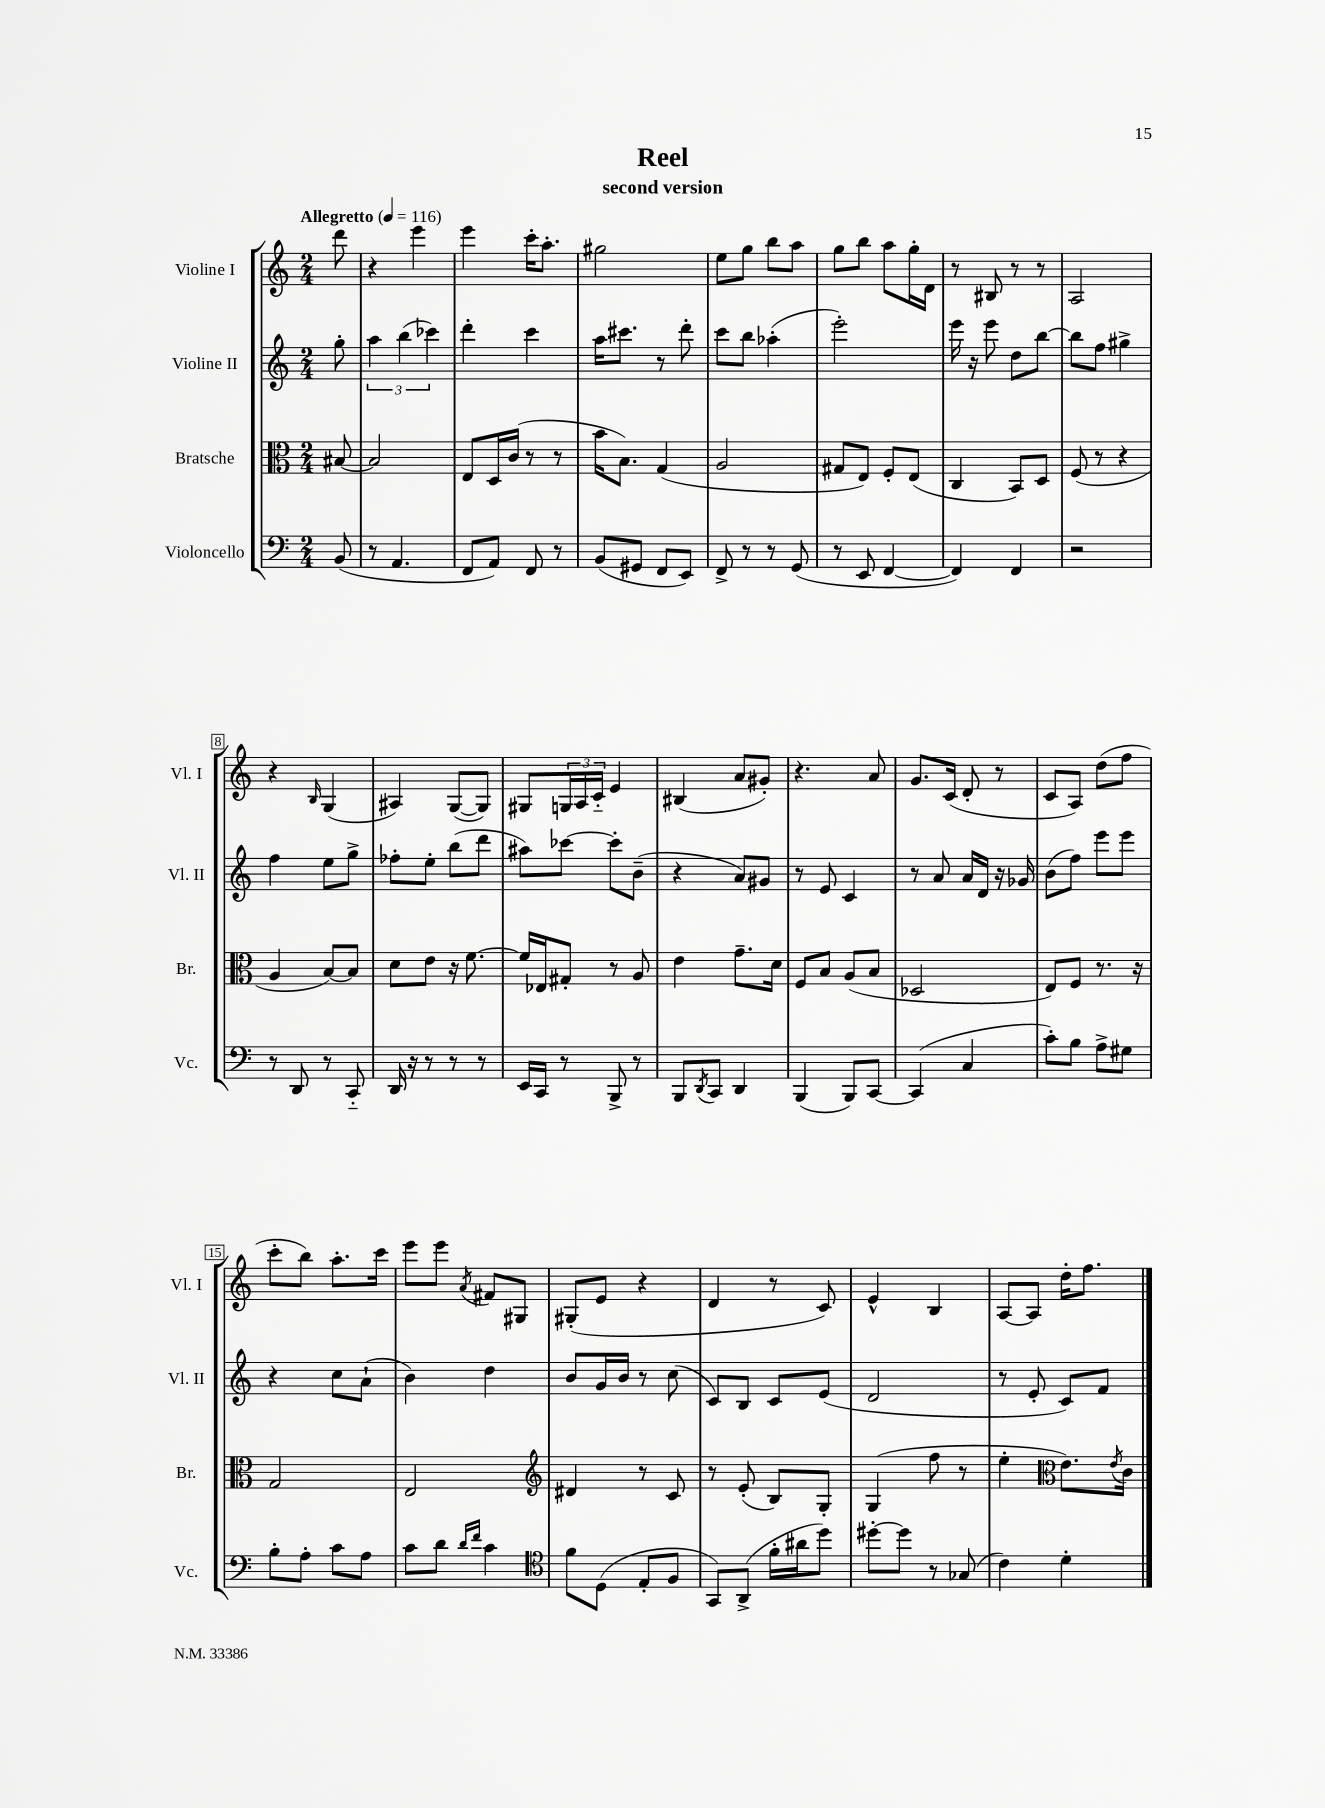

**kern	**kern	**kern	**kern
*part4	*part3	*part2	*part1
*staff4	*staff3	*staff2	*staff1
*I"Violoncello	*I"Bratsche	*I"Violine II	*I"Violine I
*I'Vc.	*I'Br.	*I'Vl. II	*I'Vl. I
*clefF4	*clefC3	*clefG2	*clefG2
*k[]	*k[]	*k[]	*k[]
*M2/4	*M2/4	*M2/4	*M2/4
*MM116	*MM116	*MM116	*MM116
=	=	=	=
!	!	!	!LO:TX:a:B:t=Allegretto
(8BB/	[8B#X/	8gg'\	8ddd\
=1	=1	=1	=1
8r	2B#/]	6aa\	4r
4.AA/	.	.	.
.	.	(6bb\	.
.	.	.	4eee\
.	.	6ccc-X\)	.
=2	=2	=2	=2
8FF/L	8E/L	4ddd'\	4eee\
8AA/J)	16D/L	.	.
.	(16c/JJ	.	.
8FF/	8r	4ccc\	16ccc'\KL
.	.	.	8.aa'\J
8r	8r	.	.
=3	=3	=3	=3
(8BB/L	16b\KL	16aa\KL	2gg#X\
.	8.B\J)	8.ccc#X\J	.
8GG#X/J	.	.	.
8FF/L	(4G/	8r	.
8EE/J)	.	8ddd'\	.
=4	=4	=4	=4
8FF^/	2A/	8ccc\L	8ee\L
8r	.	8bb\J	8gg\J
8r	.	(4aa-X'\	8bb\L
(8GG/	.	.	8aa\J
=5	=5	=5	=5
8r	8G#X/L	2eee'\)	8gg\L
8EE/	8E/J)	.	8bb\J
[4FF/	8F'/L	.	8aa\L
.	(8E/J	.	16gg'\L
.	.	.	16d\JJ
=6	=6	=6	=6
4FF/])	4C/	16eee\	8r
.	.	16r	.
.	.	8eee\	8B#X/
4FF/	8BB/L)	8dd\L	8r
.	8D/J	[8bb\J	8r
=7	=7	=7	=7
2r	(8F/	8bb\L]	2A/
.	8r	8ff\J	.
.	4r	4gg#X^\	.
!!LO:LB:g=z
=8	=8	=8	=8
8r	4A/	4ff\	4r
8DD/	.	.	.
.	.	.	16qqB/
8r	[8B/L)	8ee\L	(4G/
8CC/	8B/J]	8gg^\J	.
=9	=9	=9	=9
16DD/	8d\L	8ff-X'\L	4A#X/)
16r	.	.	.
8r	8e\J	8ee'\J	.
8r	16r	(8bb\L	([8G/L
.	[8.f\	.	.
8r	.	8ddd\J	8G/J])
=10	=10	=10	=10
16EE/LL	16f/LL]	8aa#X\L)	8G#X/L
16CC/JJ	16E-X/J	.	.
8r	8G#X'/J	[8ccc-X\J	24Gn/L
.	.	.	24A/
.	.	.	24c/JJ
8BBB^/	8r	8ccc-'\L]	4e/
8r	8A/	(8b~\J	.
=11	=11	=11	=11
8BBB/L	4e\	4r	(4B#X/
8qDD/	.	.	.
8CC/J	.	.	.
4DD/	8.g~\L	8a/L)	8a/L
.	.	8g#X/J	8g#X'/J)
.	16d\Jk	.	.
=12	=12	=12	=12
(4BBB/	8F/L	8r	4.r
.	8B/J	8e/	.
8BBB/L)	(8A/L	4c/	.
[8CC/J	8B/J	.	8a/
=13	=13	=13	=13
(4CC/]	2D-X/	8r	8.g/L
.	.	8a/	.
.	.	.	(16c/Jk
4C/	.	16a/LL	8d'/
.	.	16d/JJ	.
.	.	16r	8r
.	.	16g-X/	.
=14	=14	=14	=14
8c'\L)	8E/L)	(8b\L	8c/L
8B\J	8F/J	8ff\J)	8A/J)
8A^\L	8.r	8eee\L	(8dd\L
8G#X\J	.	8eee\J	8ff\J
.	16r	.	.
!!LO:LB:g=z
=15	=15	=15	=15
8B'\L	2G/	4r	8ccc'\L
8A'\J	.	.	8bb\J)
8c\L	.	8cc\L	8.aa'\L
8A\J	.	(8a`\J	.
.	.	.	16ccc\Jk
=16	=16	=16	=16
8c\L	2E/	4b\)	8eee\L
8d\J	.	.	8eee\J
16qqd/LL	.	.	.
16qqf/JJ	.	.	8qa/
4c\	.	4dd\	8f#X/L
.	.	.	8G#X/J
=17	=17	=17	=17
*clefC4	*clefG2	*	*
8f\L	4d#X/	8b/L	(8G#X'/L
(8D\J	.	16g/L	8e/J
.	.	16b/JJ	.
8E'/L	8r	8r	4r
8F/J	8c/	(8cc\	.
=18	=18	=18	=18
8GG/L)	8r	8c/L)	4d/
(8AA^/J	(8e'/	8B/J	.
16f'\LL	8B/L)	8c/L	8r
16a#X\J	.	.	.
8dd\J)	8G'/J	(8e/J	8c/)
=19	=19	=19	=19
[8dd#X'\L	(4G/	2d/	4e^^/
8dd#\J]	.	.	.
8r	8ff\	.	4B/
(8G-X/	8r	.	.
=20	=20	=20	=20
4c\)	4ee'\	8r	[8A/L
.	.	8e'/	8A/J]
*	*clefC3	*	*
4d'\	8.e\L)	8c/L)	16dd'\KL
.	.	.	8.ff\J
.	.	8f/J	.
.	8qe/	.	.
.	16c\Jk	.	.
==	==	==	==
*-	*-	*-	*-
